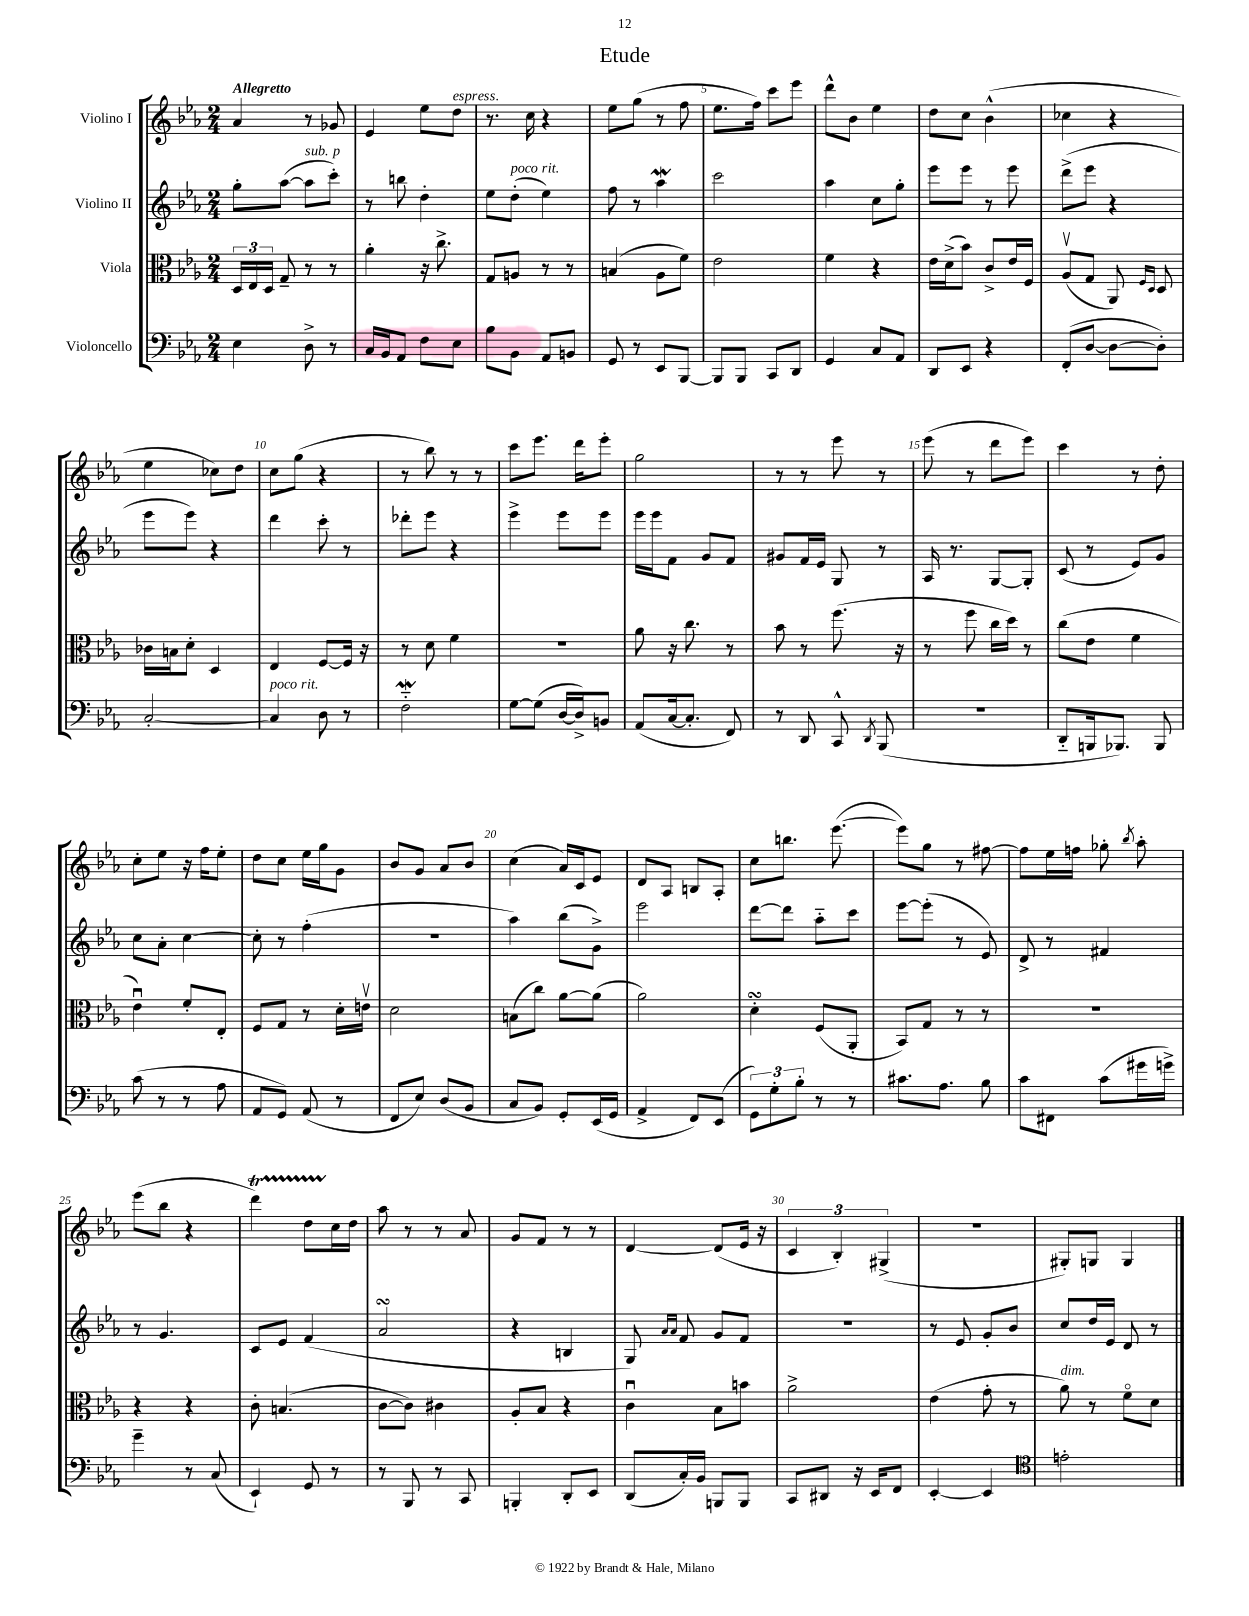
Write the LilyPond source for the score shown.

\header { title = "Etude" }
<<
\new StaffGroup <<
\new Staff = "s0" \with { instrumentName = "Violino I" } {
    \clef treble \key ees \major \numericTimeSignature \time 2/4 \tempo "Allegretto"
    \autoBeamOff aes'4 r8 ges'8 |
    ees'4 ees''8[ d''8]^\markup { \italic "espress." } |
    r8. c''16 r4 |
    ees''8[ g''8]( r8 f''8 |
    ees''8.[ f''16]) c'''8[ ees'''8] |
    d'''8[-^ bes'8] ees''4 |
    d''8[ c''8] bes'4-^( |
    ces''4 r4 |
    ees''4 ces''8[) d''8] |
    c''8[ g''8]( r4 |
    r8 bes''8) r8 r8 |
    c'''8[ ees'''8.] d'''16[ ees'''8]-. |
    g''2 |
    r8 r8 ees'''8 r8 |
    ees'''8( r8 d'''8[ ees'''8]) |
    c'''4 r8 d''8-. |
    c''8[-. ees''8] r16 f''16[ ees''8]-. |
    d''8[ c''8] ees''16[ g''16 g'8] |
    bes'8[ g'8] aes'8[ bes'8] |
    c''4( aes'16[) c'16 ees'8] |
    d'8[ aes8] b8[ aes8]-. |
    c''8[ b''8.] ees'''8.~( |
    ees'''8[) g''8] r8 fis''8~ |
    fis''8[ ees''16 f''16] ges''8-. \acciaccatura { bes''8 } aes''8-. |
    ees'''8[( bes''8] r4 |
    d'''4\startTrillSpan) d''8[ c''16\stopTrillSpan d''16] |
    aes''8 r8 r8 aes'8 |
    g'8[ f'8] r8 r8 |
    d'4~ d'8[( ees'16] r16 |
    \tuplet 3/2 { c'4 bes4-.) gis4->( } |
    r2 |
    gis8[-.) g8] g4 \bar "|." |
}
\new Staff = "s1" \with { instrumentName = "Violino II" } {
    \clef treble \key ees \major \numericTimeSignature \time 2/4
    \autoBeamOff g''8[-. aes''8]~( aes''8[^\markup { \italic "sub. p" } c'''8]-.) |
    r8 b''8 d''4-. |
    ees''8[ d''8]-.^\markup { \italic "poco rit." }( ees''4) |
    f''8 r8 aes''4\mordent |
    c'''2 |
    aes''4 c''8[ g''8]-. |
    ees'''8[ ees'''8] r8 ees'''8 |
    d'''8[->( ees'''8] r4 |
    ees'''8[ ees'''8]) r4 |
    d'''4 c'''8-. r8 |
    des'''8[-. ees'''8] r4 |
    ees'''4-> ees'''8[ ees'''8] |
    ees'''16[ ees'''16 f'8] g'8[ f'8] |
    gis'8[ f'16 ees'16] g8 r8 |
    aes16 r8. g8[~ g8]-. |
    c'8( r8 ees'8[) g'8] |
    c''8[ aes'8]-. c''4~ |
    c''8-. r8 f''4-.( |
    R2 |
    aes''4) bes''8[( g'8]->) |
    ees'''2 |
    d'''8[~ d'''8] aes''8[-_ c'''8] |
    ees'''8[~ ees'''8]-.( r8 ees'8) |
    d'8-> r8 fis'4 |
    r8 g'4. |
    c'8[ ees'8] f'4( |
    aes'2\turn |
    r4 b4 |
    g8) \grace { aes'16[ aes'16] } f'8 g'8[ f'8] |
    R2 |
    r8 ees'8 g'8[-. bes'8] |
    c''8[ d''16 ees'16] d'8 r8 \bar "|." |
}
\new Staff = "s2" \with { instrumentName = "Viola" } {
    \clef alto \key ees \major \numericTimeSignature \time 2/4
    \autoBeamOff \tuplet 3/2 { d16[ ees16 d16] } g8-- r8 r8 |
    aes'4-. r16 c''8.-> |
    g8[ a8] r8 r8 |
    b4( aes8[ f'8]) |
    ees'2 |
    f'4 r4 |
    ees'16[ d'16->( bes'8]) c'8[-> ees'16 f16] |
    aes8[\upbow( g8] aes,8) \grace { f16[ d16] } d8 |
    ces'16[ b16 d'8]-. d4 |
    ees4 f8[~ f16] r16 |
    r8 d'8 f'4 |
    R2 |
    aes'8 r16 c''8. r8 |
    bes'8 r8 f''8.( r16 |
    r8 f''8 c''16[ d''16]) r8 |
    c''8[( ees'8] f'4 |
    ees'4\downbow) f'8[-. ees8]-. |
    f8[ g8] r8 d'16[-. e'16]\upbow |
    d'2 |
    b8[( c''8]) aes'8[~ aes'8]( |
    aes'2) |
    d'4-.\turn f8[( aes,8]-. |
    bes,8[) g8] r8 r8 |
    R2 |
    r4 r4 |
    c'8-. b4.( |
    c'8[~ c'8]) cis'4 |
    aes8[-. bes8] r4 |
    c'4\downbow bes8[ b'8] |
    aes'2-> |
    ees'4( g'8-. r8 |
    aes'8^\markup { \italic "dim." }) r8 f'8[\flageolet d'8] \bar "|." |
}
\new Staff = "s3" \with { instrumentName = "Violoncello" } {
    \clef bass \key ees \major \numericTimeSignature \time 2/4
    \autoBeamOff ees4 d8-> r8 |
    c16[ bes,16 aes,8] f8[ ees8] |
    bes8[ bes,8] aes,8[ b,8] |
    g,8 r8 ees,8[ bes,,8]~ |
    bes,,8[ bes,,8] c,8[ d,8] |
    g,4 c8[ aes,8] |
    d,8[ ees,8] r4 |
    f,8[-.( d8]~ d8[~ d8]-.) |
    c2~-. |
    c4^\markup { \italic "poco rit." } d8 r8 |
    f2-_\mordent |
    g8[~ g8]( d16[~ d16->) b,8] |
    aes,8[( c16~ c8.]-. f,8) |
    r8 d,8 c,8-^ \acciaccatura { d,8 } bes,,8( |
    r2 |
    d,8[-_ b,,16 bes,,8.]) bes,,8 |
    c'8( r8 r8 aes8 |
    aes,8[ g,8]) aes,8( r8 |
    f,8[ ees8]) d8[( bes,8] |
    c8[ bes,8]) g,8[-. ees,16( g,16] |
    aes,4-> f,8[) ees,8]( |
    \tuplet 3/2 { g,8[) g8-. bes8]-. } r8 r8 |
    cis'8.[ aes8.] bes8 |
    c'8[ fis,8] c'8[( gis'16 g'16]->) |
    g'4-- r8 c8( |
    ees,4-!) g,8 r8 |
    r8 bes,,8 r8 c,8 |
    b,,4-. d,8[-. ees,8] |
    d,8[( c16-.) bes,16] b,,8[ b,,8] |
    c,8[ dis,8] r16 ees,16[ f,8] |
    ees,4~-. ees,4 |
    \clef tenor e'2-. \bar "|." |
}
>>
>>
\layout { \context { \Score \override BarNumber.break-visibility = ##(#f #t #t) barNumberVisibility = #(every-nth-bar-number-visible 5) } }
